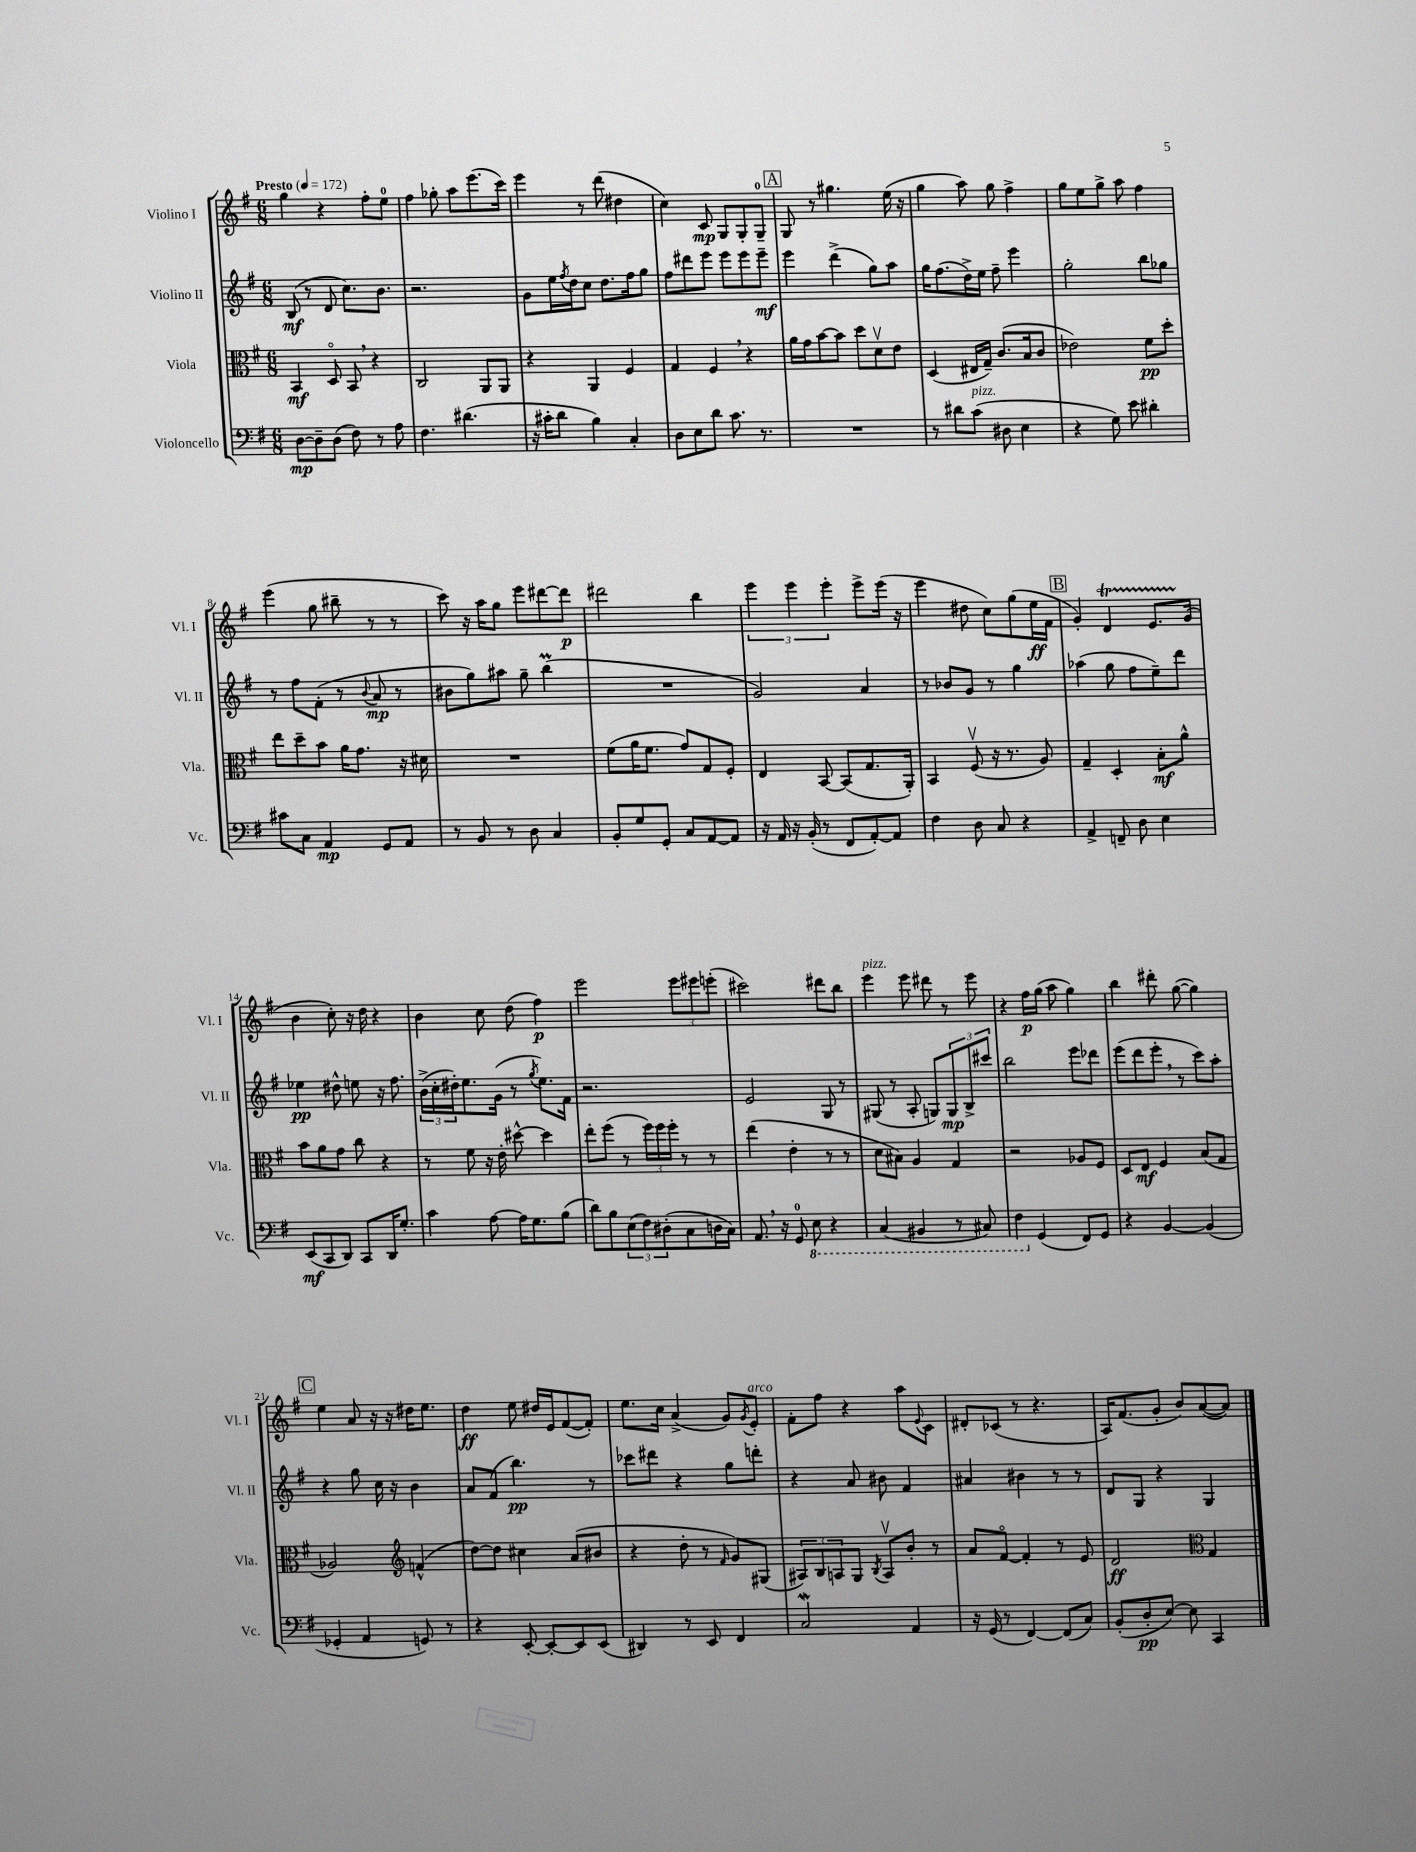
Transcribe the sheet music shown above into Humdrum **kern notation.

**kern	**dynam	**kern	**dynam	**kern	**dynam	**kern	**dynam
*part4	*part4	*part3	*part3	*part2	*part2	*part1	*part1
*staff4	*staff4	*staff3	*staff3	*staff2	*staff2	*staff1	*staff1
*I"Violoncello	*	*I"Viola	*	*I"Violino II	*	*I"Violino I	*
*I'Vc.	*	*I'Vla.	*	*I'Vl. II	*	*I'Vl. I	*
*clefF4	*	*clefC3	*	*clefG2	*	*clefG2	*
*k[f#]	*	*k[f#]	*	*k[f#]	*	*k[f#]	*
*M6/8	*	*M6/8	*	*M6/8	*	*M6/8	*
*MM172	*	*MM172	*	*MM172	*	*MM172	*
=1	=1	=1	=1	=1	=1	=1	=1
!	!	!	!	!	!	!LO:TX:a:B:t=Presto	!
[8D\L	mp	4BB/	mf	(8B/	mf	4gg\	.
8D~\]	.	.	.	8r	.	.	.
(8D\J	.	8D/	.	8d/	.	4r	.
8F#\)	.	8BB,/	.	8.cc\L)	.	.	.
8r	.	4r	.	.	.	8ff#'\L	.
.	.	.	.	8.b\J	.	.	.
8A\	.	.	.	.	.	8ee\J	.
=2	=2	=2	=2	=2	=2	=2	=2
4.F#\	.	2C/	.	2.r	.	4ff#\	.
.	.	.	.	.	.	8gg-X'\	.
(4.d#X\	.	.	.	.	.	8aa\L	.
.	.	8AA/L	.	.	.	(8.eee\	.
.	.	8AA/J	.	.	.	.	.
.	.	.	.	.	.	16ccc\Jk)	.
=3	=3	=3	=3	=3	=3	=3	=3
16r	.	4r	.	8g\L	.	4eee\	.
16c#X'\KL	.	.	.	.	.	.	.
8d\J	.	.	.	16ee\L	.	.	.
.	.	.	.	8qff#/	.	.	.
.	.	.	.	16dd\J	.	.	.
4B\)	.	4AA/	.	8cc\J	.	8r	.
.	.	.	.	8.dd\L	.	(8ddd\	.
4C'/	.	4F#/	.	.	.	4dd#X\	.
.	.	.	.	16ff#\k	.	.	.
.	.	.	.	8gg\J	.	.	.
=4	=4	=4	=4	=4	=4	=4	=4
8D\L	.	4G/	.	8ff#\L	.	4cc\)	.
8E\	.	.	.	8ddd#X\	.	.	.
8d\J	.	4F#,/	.	8eee\J	.	8c/	mp
8.c\	.	.	.	8eee\L	.	8G/L	.
.	.	4r	.	8eee\	.	8G'/	.
8.r	.	.	.	.	.	.	.
.	.	.	.	8eee~\J	mf	8G~/J	.
!!LO:REH:place=s1:t=A
=5	=5	=5	=5	=5	=5	=5	=5
2.r	.	16a\LL	.	4eee\	.	8G/	.
.	.	16g\J	.	.	.	.	.
.	.	[8b\	.	.	.	8r	.
.	.	8b\J]	.	(4ddd^\	.	4.gg#X\	.
.	.	8dd\L	.	.	.	.	.
.	.	8dv\	.	8gg\L)	.	.	.
.	.	8e\J	.	8aa\J	.	(16ee\	.
.	.	.	.	.	.	16r	.
=6	=6	=6	=6	=6	=6	=6	=6
8r	.	(4D/	.	16gg\KL	.	4gg\	.
.	.	.	.	(8.ff#\	.	.	.
8d#X\L	.	.	.	.	.	.	.
!LO:TX:a:i:t=pizz.	!	!	!	!	!	!	!
(8c\J	.	16E#X/LL	.	16dd^\L)	.	8aa\)	.
.	.	16G~/JJ)	.	16ee\JJ	.	.	.
8D#X\	.	(8.c/L	.	8ff#~\	.	8gg\	.
4E\	.	.	.	4eee\	.	4ff#^\	.
.	.	16B/k	.	.	.	.	.
.	.	8c/J	.	.	.	.	.
=7	=7	=7	=7	=7	=7	=7	=7
4r	.	2e-X\)	.	2gg'\	.	8gg\L	.
.	.	.	.	.	.	8ee\	.
8G\)	.	.	.	.	.	8gg^\J	.
8e\	.	.	.	.	.	8aa\	.
4d#X'\	.	8f#\L	pp	8bb\L	.	4ff#\	.
.	.	8dd'\J	.	8gg-X\J	.	.	.
!!LO:LB:g=z
=8	=8	=8	=8	=8	=8	=8	=8
8c#X\L	.	8ee\L	.	8r	.	(4eee\	.
8C\J	.	8dd~\	.	8ff#\L	.	.	.
4AA/	mp	8b\J	.	(8f#'\J	.	8gg\	.
.	.	16a\KL	.	8r	.	8bb#X~\	.
.	.	8.g\J	.	.	.	.	.
.	.	.	.	8qqb/	.	.	.
8GG/L	.	.	.	8a/	mp	8r	.
8AA/J	.	16r	.	8r	.	8r	.
.	.	16d#X\	.	.	.	.	.
=9	=9	=9	=9	=9	=9	=9	=9
8r	.	2.r	.	8b#X\L	.	8ccc\)	.
8BB/	.	.	.	8gg\)	.	16r	.
.	.	.	.	.	.	16aa\KL	.
8r	.	.	.	8aa#X\J	.	8gg\J	.
8D\	.	.	.	8gg~\	.	8eee\L	.
4C/	.	.	.	(4bbm\	.	[8ddd#X\	.
.	.	.	.	.	.	8ddd#\J]	p
=10	=10	=10	=10	=10	=10	=10	=10
8BB'/L	.	(8f#\L	.	2.r	.	2ddd#X\	.
8G/	.	16a\K	.	.	.	.	.
.	.	8.f#\J	.	.	.	.	.
8GG'/J	.	.	.	.	.	.	.
8C/L	.	8g/L)	.	.	.	.	.
[8AA/	.	8G/	.	.	.	4bb\	.
8AA/J]	.	8F#'/J	.	.	.	.	.
=11	=11	=11	=11	=11	=11	=11	=11
16r	.	4E/	.	2g/)	.	6eee\	.
16AA/	.	.	.	.	.	.	.
16r	.	.	.	.	.	.	.
.	.	.	.	.	.	6eee\	.
(16BB'/	.	.	.	.	.	.	.
8r	.	[8BB/	.	.	.	.	.
.	.	.	.	.	.	6eee'\	.
8FF#/L	.	(8BB/L]	.	.	.	.	.
[8AA'/)	.	8.G/	.	4a/	.	8eee^\L	.
8AA/J]	.	.	.	.	.	(16eee\Jk	.
.	.	16AA'/Jk)	.	.	.	16r	.
=12	=12	=12	=12	=12	=12	=12	=12
4F#\	.	4BB/	.	8r	.	4eee\	.
.	.	.	.	8b-X/L	.	.	.
8D\	.	(8F#v/	.	8g/J	.	8dd#X\	.
8C/	.	16r	.	8r	.	8cc\L)	.
.	.	8.r	.	.	.	.	.
4r	.	.	.	4gg\	.	(8gg\	.
.	.	8A/)	.	.	.	16ee\L	ff
.	.	.	.	.	.	16f#\JJ	.
!!LO:REH:place=s1:t=B
=13	=13	=13	=13	=13	=13	=13	=13
4AA^/	.	4G~/	.	(4aa-X\	.	4g'/)	.
8FFn~/	.	4D'/	.	8gg\	.	4dT/	.
8D\	.	.	.	8ff#\L	.	.	.
4E\	.	8B'\L	mf	8ee~\)	.	8.eTTT/L	.
.	.	8a^^\J	.	8ddd\J	.	.	.
.	.	.	.	.	.	(16g/Jk	.
!!LO:LB:g=z
=14	=14	=14	=14	=14	=14	=14	=14
(8EE/L	mf	8b\L	.	4ee-X\	pp	4b\	.
8CC/	.	8a\	.	.	.	.	.
8DD/J)	.	8g\J	.	8dd#X^^\	.	8cc'\)	.
8CC/L	.	8cc\	.	8een\	.	16r	.
.	.	.	.	.	.	16dd\	.
16DD/K	.	4r	.	16r	.	4r	.
8.G'/J	.	.	.	8.ff#\	.	.	.
=15	=15	=15	=15	=15	=15	=15	=15
4c\	.	8r	.	(24b^\LL	.	4b\	.
.	.	.	.	24cc'\	.	.	.
.	.	.	.	24dd#X'\J)	.	.	.
.	.	8f#\	.	8.ee\	.	.	.
[8A\	.	16r	.	.	.	8cc\	.
.	.	16e'\	.	(16g\Jk	.	.	.
16A\KL]	.	[8dd#X^^\	.	8r	.	(8dd\	.
8.G\	.	.	.	.	.	.	.
.	.	.	.	8qgg/	.	.	.
.	.	4dd#\]	.	8.ee\L)	.	4ff#\)	p
(8B\J	.	.	.	.	.	.	.
.	.	.	.	16f#\Jk	.	.	.
=16	=16	=16	=16	=16	=16	=16	=16
8d\L)	.	8ee'\L	.	2.r	.	2eee\	.
8B\	.	(8ff#\J	.	.	.	.	.
(12E\	.	8r	.	.	.	.	.
12F#\)	.	.	.	.	.	.	.
.	.	24ff#\LL)	.	.	.	.	.
(12D#X'\	.	24ff#\	.	.	.	.	.
.	.	24ff#'\JJ	.	.	.	.	.
8C\	.	8r	.	.	.	12eee\L	.
.	.	.	.	.	.	12eee#X\	.
16Dn\L	.	8r	.	.	.	.	.
.	.	.	.	.	.	(12eeen'\J	.
16C\JJ)	.	.	.	.	.	.	.
=17	=17	=17	=17	=17	=17	=17	=17
8.AA,/	.	(4ee\	.	2e/	.	2ccc#X\)	.
16r	.	.	.	.	.	.	.
8GG/	.	4e'\	.	.	.	.	.
*8ba	*	*	*	*	*	*	*
8EE\	.	.	.	.	.	.	.
4r	.	8r	.	8G/	.	8ddd#X\L	.
.	.	8r	.	8r	.	8bb\J	.
=18	=18	=18	=18	=18	=18	=18	=18
!	!	!	!	!	!	!LO:TX:a:i:t=pizz.	!
(4CC/	.	8d\L	.	(8G#X/	.	4eee\	.
.	.	8B#X\J)	.	8r	.	.	.
4BBB#X/	.	4A/	.	8A'/	.	8eee\	.
.	.	.	.	8Gn/L)	.	8ddd#X\	.
8r	.	4G/	.	12G/	mp	8r	.
.	.	.	.	12B^/	.	.	.
8CC#X/)	.	.	.	.	.	8eee\	.
.	.	.	.	12ccc#X/J	.	.	.
=19	=19	=19	=19	=19	=19	=19	=19
4FF#\	.	2r	.	2bb\	.	4r	.
*X8ba	*	*	*	*	*	*	*
(4GG/	.	.	.	.	.	16ff#\LL	p
.	.	.	.	.	.	(16gg\JJ	.
.	.	.	.	.	.	8aa\	.
8FF#/L)	.	8A-X/L	.	8eee\L	.	4gg\)	.
8GG/J	.	8F#/J	.	8ddd-X\J	.	.	.
=20	=20	=20	=20	=20	=20	=20	=20
4r	.	8D/L	.	(8eee\L	.	4bb\	.
.	.	8E/J	mf	8ddd\	.	.	.
[4BB/	.	4F#/	.	8eee',\J	.	8ddd#X'\	.
.	.	.	.	8r	.	([8gg\	.
(4BB/]	.	(8B/L	.	8ccc\L)	.	4gg\])	.
.	.	8G/J	.	8aa'\J	.	.	.
!!LO:LB:g=z
!!LO:REH:place=s1:t=C
=21	=21	=21	=21	=21	=21	=21	=21
4GG-X'/	.	2A-X/)	.	4r	.	4ee\	.
4AA/	.	.	.	8gg\	.	8a/	.
.	.	.	.	16cc\	.	16r	.
.	.	.	.	16r	.	16r	.
*	*	*clefG2	*	*	*	*	*
8GGn/)	.	(4fn^^/	.	4b\	.	16dd#X\KL	.
.	.	.	.	.	.	8.ee\J	.
8r	.	.	.	.	.	.	.
=22	=22	=22	=22	=22	=22	=22	=22
4r	.	[8dd\L)	.	8a/L	.	4dd\	ff
.	.	8dd\J]	.	(8f#/J	.	.	.
[8EE'/	.	4cc#X\	.	4.bb\)	pp	8ee\	.
8EE'/L_	.	.	.	.	.	16dd#X/LL	.
.	.	.	.	.	.	16e/J	.
8EE/]	.	(8a/L	.	.	.	([8f#/	.
(8EE/J	.	8b#X/J	.	8r	.	8f#'/J])	.
=23	=23	=23	=23	=23	=23	=23	=23
4DD#X/)	.	4r	.	8ccc-X\L	.	8.ee\L	.
.	.	.	.	8ddd#X\J	.	.	.
.	.	.	.	.	.	16cc\Jk	.
8r	.	8dd'\	.	4r	.	(4a^/	.
8EE/	.	8r	.	.	.	.	.
.	.	16qqf#/	.	.	.	.	.
4FF#/	.	8g/L)	.	8gg\L	.	8g/L)	.
.	.	.	.	.	.	8qg/	.
!	!	!	!	!	!	!LO:TX:a:i:t=arco	!
.	.	(8G#X/J	.	8dddn'\J	.	8e'/J	.
=24	=24	=24	=24	=24	=24	=24	=24
2Cw/	.	12A#X/L)	.	4r	.	8f#'\L	.
.	.	12B/	.	.	.	.	.
.	.	.	.	.	.	8ff#\J	.
.	.	12An/	.	.	.	.	.
.	.	8G/J	.	8a/	.	4r	.
.	.	8qB/	.	.	.	.	.
.	.	8Av/L	.	8b#X\	.	.	.
4AA/	.	8b'/J	.	4f#/	.	8aa\L	.
.	.	.	.	.	.	8qqe/	.
.	.	8r	.	.	.	8c\J	.
=25	=25	=25	=25	=25	=25	=25	=25
16r	.	8a/L	.	4a#X/	.	8d#X'/L	.
(16GG/	.	.	.	.	.	.	.
8r	.	[8f#/J	.	.	.	(8c-X/J	.
[4FF#/)	.	4f#'/]	.	4b#X\	.	8r	.
.	.	.	.	.	.	4.r	.
(8FF#/L]	.	8r	.	8r	.	.	.
8C/J)	.	8e/	.	8r	.	.	.
=26	=26	=26	=26	=26	=26	=26	=26
(8BB'/L	.	2d/	ff	8d/L	.	16A/KL)	.
.	.	.	.	.	.	(8.f#/	.
8D'/	pp	.	.	8G/J	.	.	.
[8E/J)	.	.	.	4r	.	8g'/J	.
8E\]	.	.	.	.	.	8b/L)	.
*	*	*clefC3	*	*	*	*	*
4CC/	.	4G/	.	4G/	.	([8a/	.
.	.	.	.	.	.	8a/J])	.
==	==	==	==	==	==	==	==
*-	*-	*-	*-	*-	*-	*-	*-
